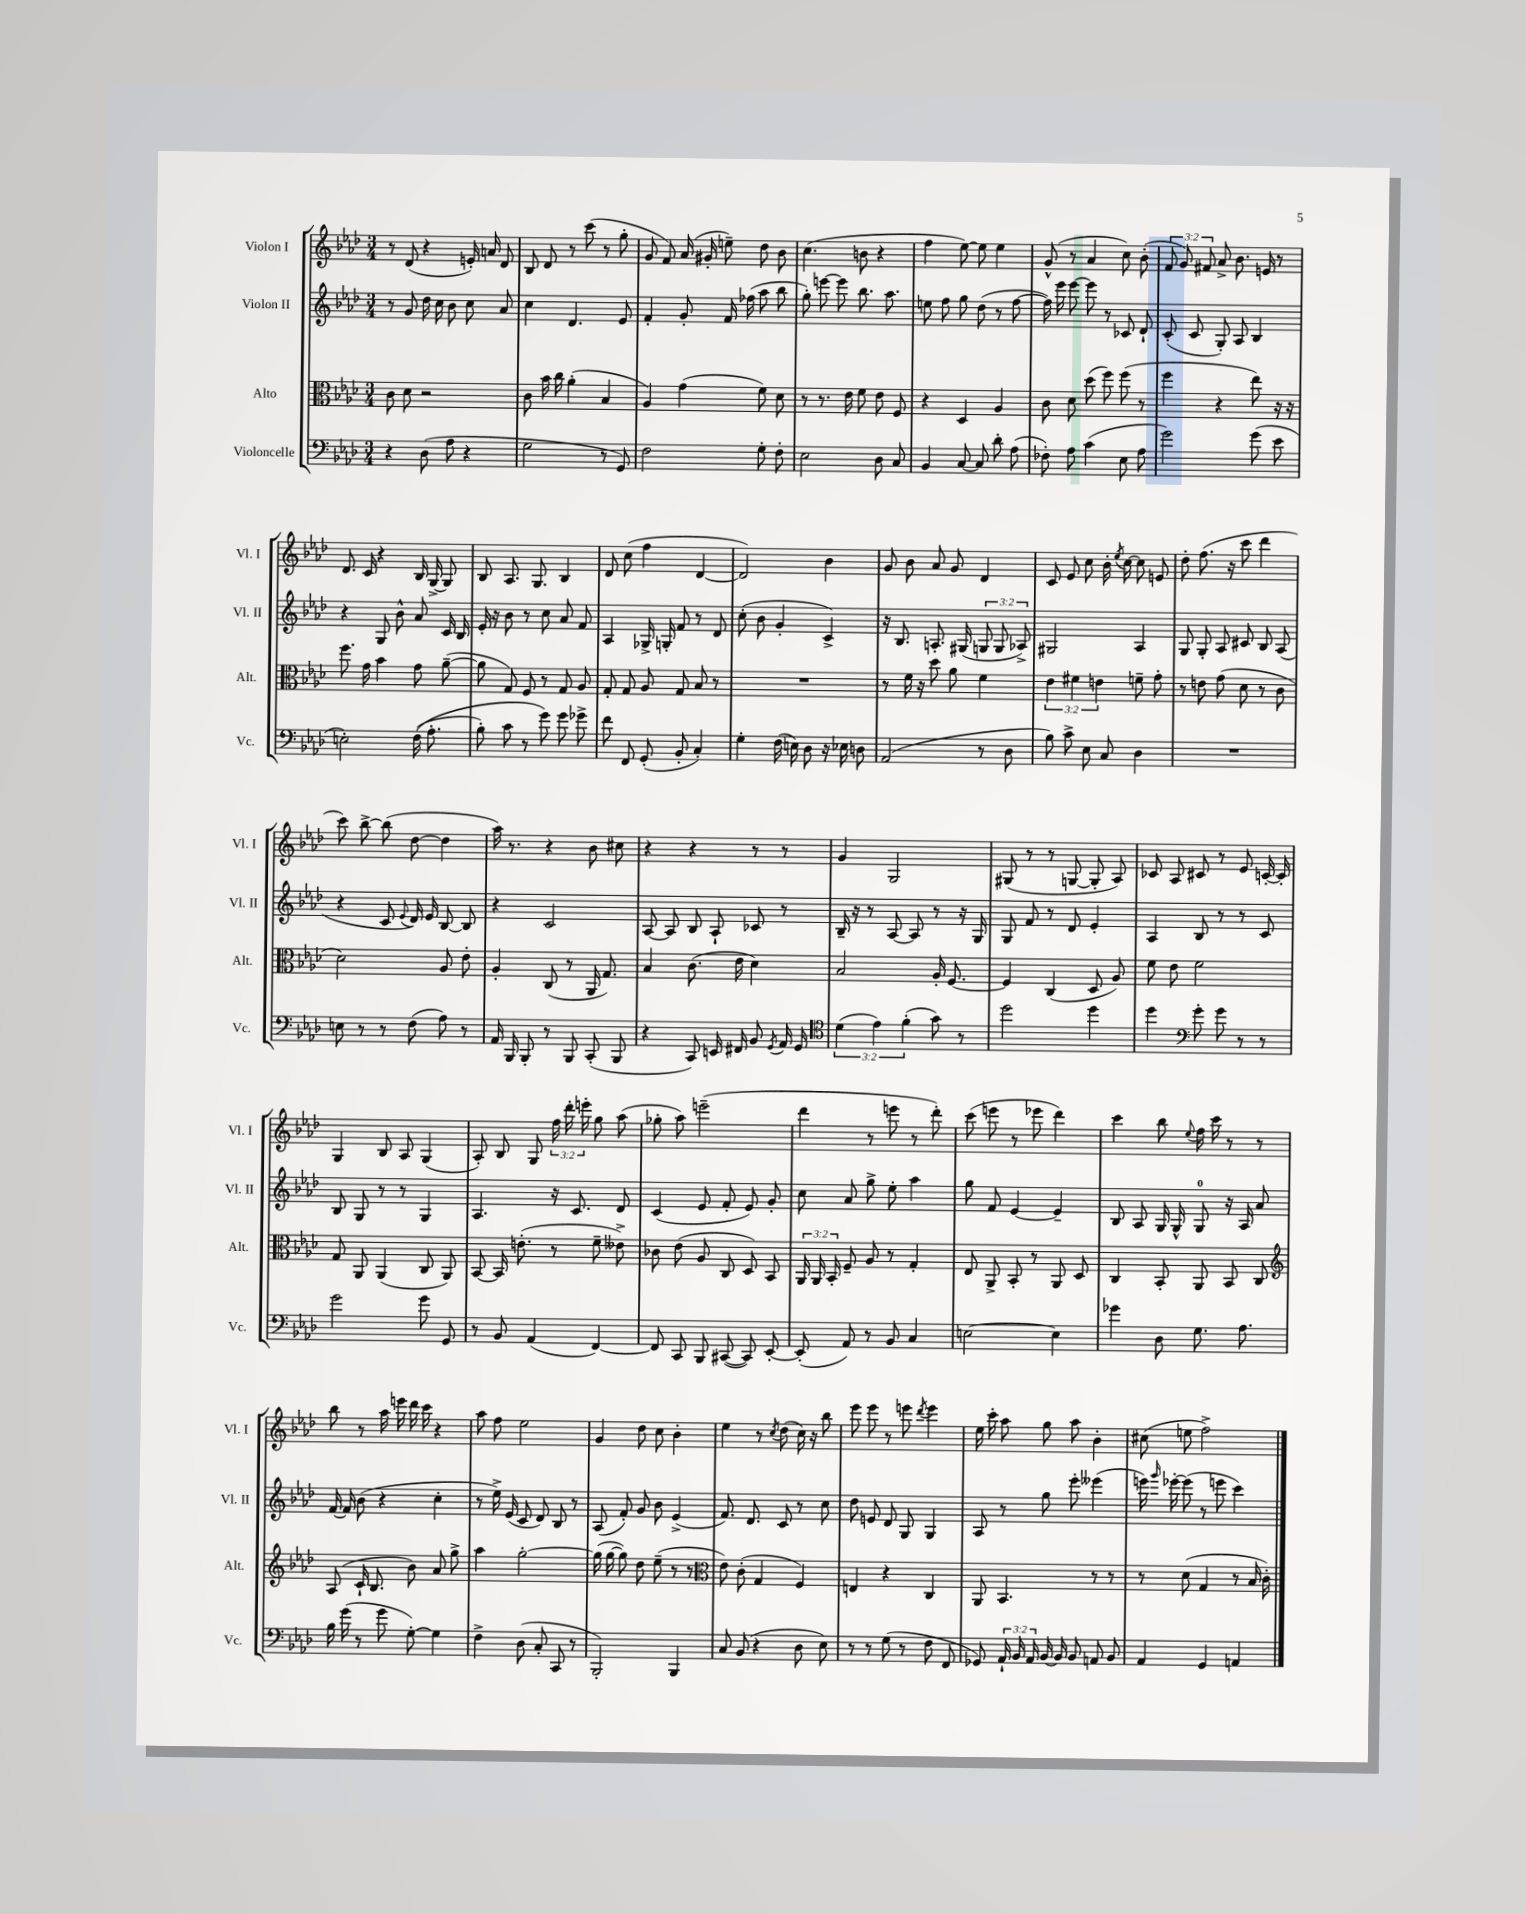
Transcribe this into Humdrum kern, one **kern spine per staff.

**kern	**kern	**kern	**kern
*staff4	*staff3	*staff2	*staff1
*clefF4	*clefC3	*clefG2	*clefG2
*k[b-e-a-d-]	*k[b-e-a-d-]	*k[b-e-a-d-]	*k[b-e-a-d-]
*M3/4	*M3/4	*M3/4	*M3/4
4r	8c\	8r	8r
.	8d-\	8g/	(8d-/
(8D-\	2r	16dd-\	4r
.	.	16cc\	.
8A-\	.	8b-\	.
4r	.	8cc\	16e'/)
.	.	.	16a/
.	.	8a-/	8d-/
=	=	=	=
2G\	8c\	4cc\	8B-/
.	16b-\	.	8d-/
.	16cc\	.	.
.	(4a-'\	4.d-/	8r
.	.	.	(8ccc\
8r	4B-/	.	8r
8GG/)	.	8e-/	8gg'\
=	=	=	=
2F\	4A-/)	4f'/	8g/
.	.	.	8f/)
.	(4g\	8g'/	(16a-/
.	.	.	16g#'/
.	.	16f/	8ee~\)
.	.	(16ff-\	.
8G'\	8f\)	8aa-\	8dd-\
8F'\	8d-\	8bb-\	8b-\
=	=	=	=
2E-\	8r	8gg'\)	(4.cc\
.	8.r	[8eee\	.
.	.	8eee\]	.
.	16e-\	.	.
.	8f\	8.bb-\	8b\
8D-\	8e-\	.	4r
.	.	8.aa-\	.
8C/	8F/	.	.
=	=	=	=
4BB-/	4r	8ee\	4ff\
.	.	8ff\	.
[8C/	4D-/	8gg\	[8ee-\)
8C/]	.	(8dd-\	8ee-\]
8d-'\	4A-/	8r	4ee-\
(8A-\	.	[8ff\	.
=	=	=	=
8F-'\)	8c\	16ff\])	(8g^^/
.	.	16eee-\	.
8A-\	8d-\	[8eee-\	8r
(4c\	(8dd-\	8eee-\]	4a-/
.	8ff\)	8r	.
8E-\	(8ff\	8c-/	8cc\)
8A-\	8r	8d-`/	(8b-'\
=	=	=	=
2g\)	4ff\	(8c'/	12f/
.	.	.	12g/)
.	.	8c/	.
.	.	.	12f#/
.	4r	8G'/)	8a-^/
.	.	8A-/	8.b-\
(8g\	8ee-\)	4B-/	.
.	.	.	16e/
8e-\	16r	.	8r
.	16r	.	.
=	=	=	=
2E'\)	8.ff\	4r	8.d-/
.	16g\	.	16c/
.	4b-\	8G/	4r
.	.	8b-^^\	.
&((16F\	8g\	8a-/	16B-/
8.A-'\	.	.	[16G^/
.	([8a-~\	16c/	8G/]
.	.	16B-/	.
=	=	=	=
8B-'\)	8a-\]	16e-'/	8B-/
.	.	16r	.
8c\	8G/)	8b-\	8.A-/
8r	8F/	8r	.
.	.	.	8.G/
8g\&)	8r	8cc\	.
8g\	8G/	8a-/	4B-/
8g-^\	8A-/	8f/	.
=	=	=	=
8f\	8G'/	4A-/	8d-/
8FF/	8G/	.	(8cc\
(8GG'/	8A-/	16G-^/	4ff\
.	.	16G'/	.
8BB-'/	8G/	8f/	.
4C'/)	8B-/	8r	[4d-/
.	8r	8d-/	.
=	=	=	=
4G'\	2.r	(8cc'\	2d-/])
.	.	8b-\	.
(16F\	.	4g'/	.
16E\)	.	.	.
8D-\	.	.	.
16r	.	4c^/)	4b-\
16E-\	.	.	.
8D\	.	.	.
=	=	=	=
(2AA-/	8r	16r	8g/
.	.	8.B-/	.
.	16f\	.	8b-\
.	16r	.	.
.	8dd-\	8.A'/	8a-/
.	8a-\	.	8g/
.	.	(16G#/	.
8r	4f\	12G/	4d-/
.	.	12G/	.
8D-\	.	.	.
.	.	12A-^/)	.
=	=	=	=
8B-\)	6e-\	2G#/	8c/
8c^\	.	.	8e-/
.	6f#\	.	.
8E-\	.	.	8cc\
.	6e\	.	.
8C/	.	.	16b-'\
.	.	.	8qee-/
.	.	.	[16cc\
4D-\	8f~\	4A-/	8cc\]
.	8g'\	.	8e/
=	=	=	=
2.r	8r	8G/	8dd-'\
.	8e\	8G'/	(8.ff\
.	(8g\	8A-/	.
.	.	.	16r
.	8d-\	8c#/	8ccc\
.	8r	8B-/	4ddd-\
.	8c\	(8A-/	.
=	=	=	=
8E\	2d-\)	4r	8ccc\)
8r	.	.	[8bb-^\
8r	.	8c/	(8bb-\]
.	.	8qqe-/	.
(8F\	.	16d-/)	[8dd-\
.	.	16e-/	.
8A-\)	8A-/	[8B-/	4dd-\]
8r	8e-'\	8B-/]	.
=	=	=	=
16AA-/	4A-'/	4r	16aa-\)
16BBB-/	.	.	8.r
8BBB-'/	.	.	.
8r	(8C/	2c/	4r
8BBB-/	8r	.	.
(8CC'/	16AA-/	.	8b-\
.	8.G/)	.	.
8BBB-/	.	.	8cc#\
=	=	=	=
4r	4B-/	[8A-/	4r
.	.	8A-/]	.
8CC/)	(8.c\	8B-/	4r
16EE/	.	8A-`/	.
16FF#/	16e-\	.	.
8BB-/	4d-\)	8c-/	8r
8qGG/	.	.	.
16AA-/	.	8r	8r
16GG/	.	.	.
=	=	=	=
*clefC4	*	*	*
(6d-\	2B-/	16B-~/	4g/
.	.	16r	.
.	.	8r	.
6e-\)	.	.	.
.	.	[8A-/	2G/
(6f'\	.	.	.
.	.	8A-/]	.
8g\)	16A-'/	8r	.
.	[8.F/	.	.
8r	.	16r	.
.	.	16G/	.
=	=	=	=
2dd-\	4F/]	8G/	(8G#/
.	.	8f/	8r
.	(4C/	8r	8r
.	.	8d-/	[8G/
4dd-\	8D-/	4e-'/	8G'/]
.	8A-/)	.	8A-/)
=	=	=	=
4dd-\	8f\	4A-/	8c-/
.	8e-\	.	8A-/
*clefF4	*	*	*
8g'\	2f\	8B-/	8c#/
8g\	.	8r	8r
8r	.	8r	8e-/
8r	.	8c/	[16c'/
.	.	.	16c'/]
=	=	=	=
2g\	8G/	8B-/	4G/
.	8AA-/	8G/	.
.	(4AA-/	8r	8B-/
.	.	8r	8A-/
8g\	8C/	4G/	(4G/
8GG/	8AA-/)	.	.
=	=	=	=
8r	[8BB-/	4.A-/	8A-'/)
8BB-/	16BB-/]	.	8B-/
.	(8.e'\	.	.
(4AA-/	.	.	8G/
.	8r	16r	24ff\
.	.	.	24ddd-'\
.	.	8.c/	.
.	.	.	24eee'\
[4FF/)	8f~\	.	8gg\
.	8e--^\)	8d-/	(8aa-\
=	=	=	=
8FF/]	8c-\	(4c/	8gg-'\
8CC/	(8e-\	.	8aa-\)
8BBB-/	8A-/	8e-/	(2eee~\
([8CC#/	8C/	8f'/	.
8CC#/])	8D-/)	8e-/)	.
[8EE-'/	8BB-/	8g'/	.
=	=	=	=
(8EE-'/]	24AA-/	8cc\	4ddd-\
.	24AA-/	.	.
.	24BB-'/	.	.
8AA-/)	8F~/	8a-/	.
8r	8A-/	8gg^\	8r
8BB-/	8r	8ee-'\	8eee\
4C/	4G'/	4aa-\	8r
.	.	.	8ddd-'\)
=	=	=	=
[2E\	8E-/	8gg\	(8ccc\
.	8AA-^/	8f/	8eee\
.	8BB-'/	[4e-/	8r
.	8r	.	8eee-\
4E\]	8AA-/	4e-~/]	4ddd-\)
.	8D-/	.	.
=	=	=	=
4g-\	4C/	8B-/	4ccc\
.	.	8A-/	.
8D-\	8BB-'/	16G/	8bb-\
.	.	16G^^/	.
.	.	.	8qqee-/
8.G\	8AA-/	8G/	16ff\
.	.	.	16ccc\
.	8BB-/	16r	8r
8.A-\	.	16A-/	.
.	8C/	8a-/	8r
=	=	=	=
*	*clefG2	*	*
16B-\	(8A-/	[16f/	8bb-\
(16g\	.	16f/]	.
8r	16c`/	(8b-\	8r
.	8.B-/	.	.
8g\	.	4r	16aa-\
.	.	.	16eee\
[8G'\)	8b-\)	.	16ddd-\
.	.	.	16ccc\
4G\]	8a-/	4cc'\	4r
.	8gg^\	.	.
=	=	=	=
4F^\	4aa-\	8r	8aa-\
.	.	16ee-^\)	8ff\
.	.	(16e-/	.
(8D-\	[2gg'\	8c/	2ee-\
8C'/	.	8d-/)	.
8CC/	.	8B-/	.
8r	.	8r	.
=	=	=	=
2BBB-'/)	(16gg\]	(8A-/	4g/
.	[16gg\	.	.
.	8gg\])	8f'/)	.
.	8dd-\	8g/	8dd-\
.	(8ee-~\	8b-\	8cc\
4BBB-/	8r	(4e-^/	4b-'\
.	8r	.	.
=	=	=	=
*	*clefC3	*	*
8C/	8e-\)	8.f/)	4ee-\
(8BB-/	(8c'\	.	.
.	.	8.d-/	.
4r	4G/	.	8r
.	.	.	8qcc/
.	.	8c/	(8dd-\
8D-\	4F/)	8r	16cc\)
.	.	.	16r
8E-\)	.	8cc\	8bb-\
=	=	=	=
8r	4E/	8dd-\	8eee-\
8r	.	8e/	8eee-\
(8G\	4r	8d-/	8r
8r	.	8G/	8eee\
.	.	.	8qddd-/
8F\	4C/	4G/	4eee\
8FF/	.	.	.
=	=	=	=
8GG-/)	8AA-/	8A-/	16ee-\
.	.	.	16ccc'\
24AA-`/	4.BB-/	8r	8aa-\
24BB-/	.	.	.
24AA-/	.	.	.
[16BB-/	.	8gg\	8gg\
16BB-/]	.	.	.
8BB-/	.	8eee-'\	8aa-\
8AA/	8r	(4eee--\	4b-'\
8BB-/	8r	.	.
=	=	=	=
4AA-/	8r	16eee\)	(8cc#\
.	.	16qqggg/	.
.	.	[16eee-'\	.
.	(8d-\	(8eee-\]	8ee\
4GG/	4G/	8r	2ff^\)
.	.	8eee\	.
4AA/	8r	4ccc\)	.
.	16B-/	.	.
.	16c'\)	.	.
==	==	==	==
*-	*-	*-	*-
